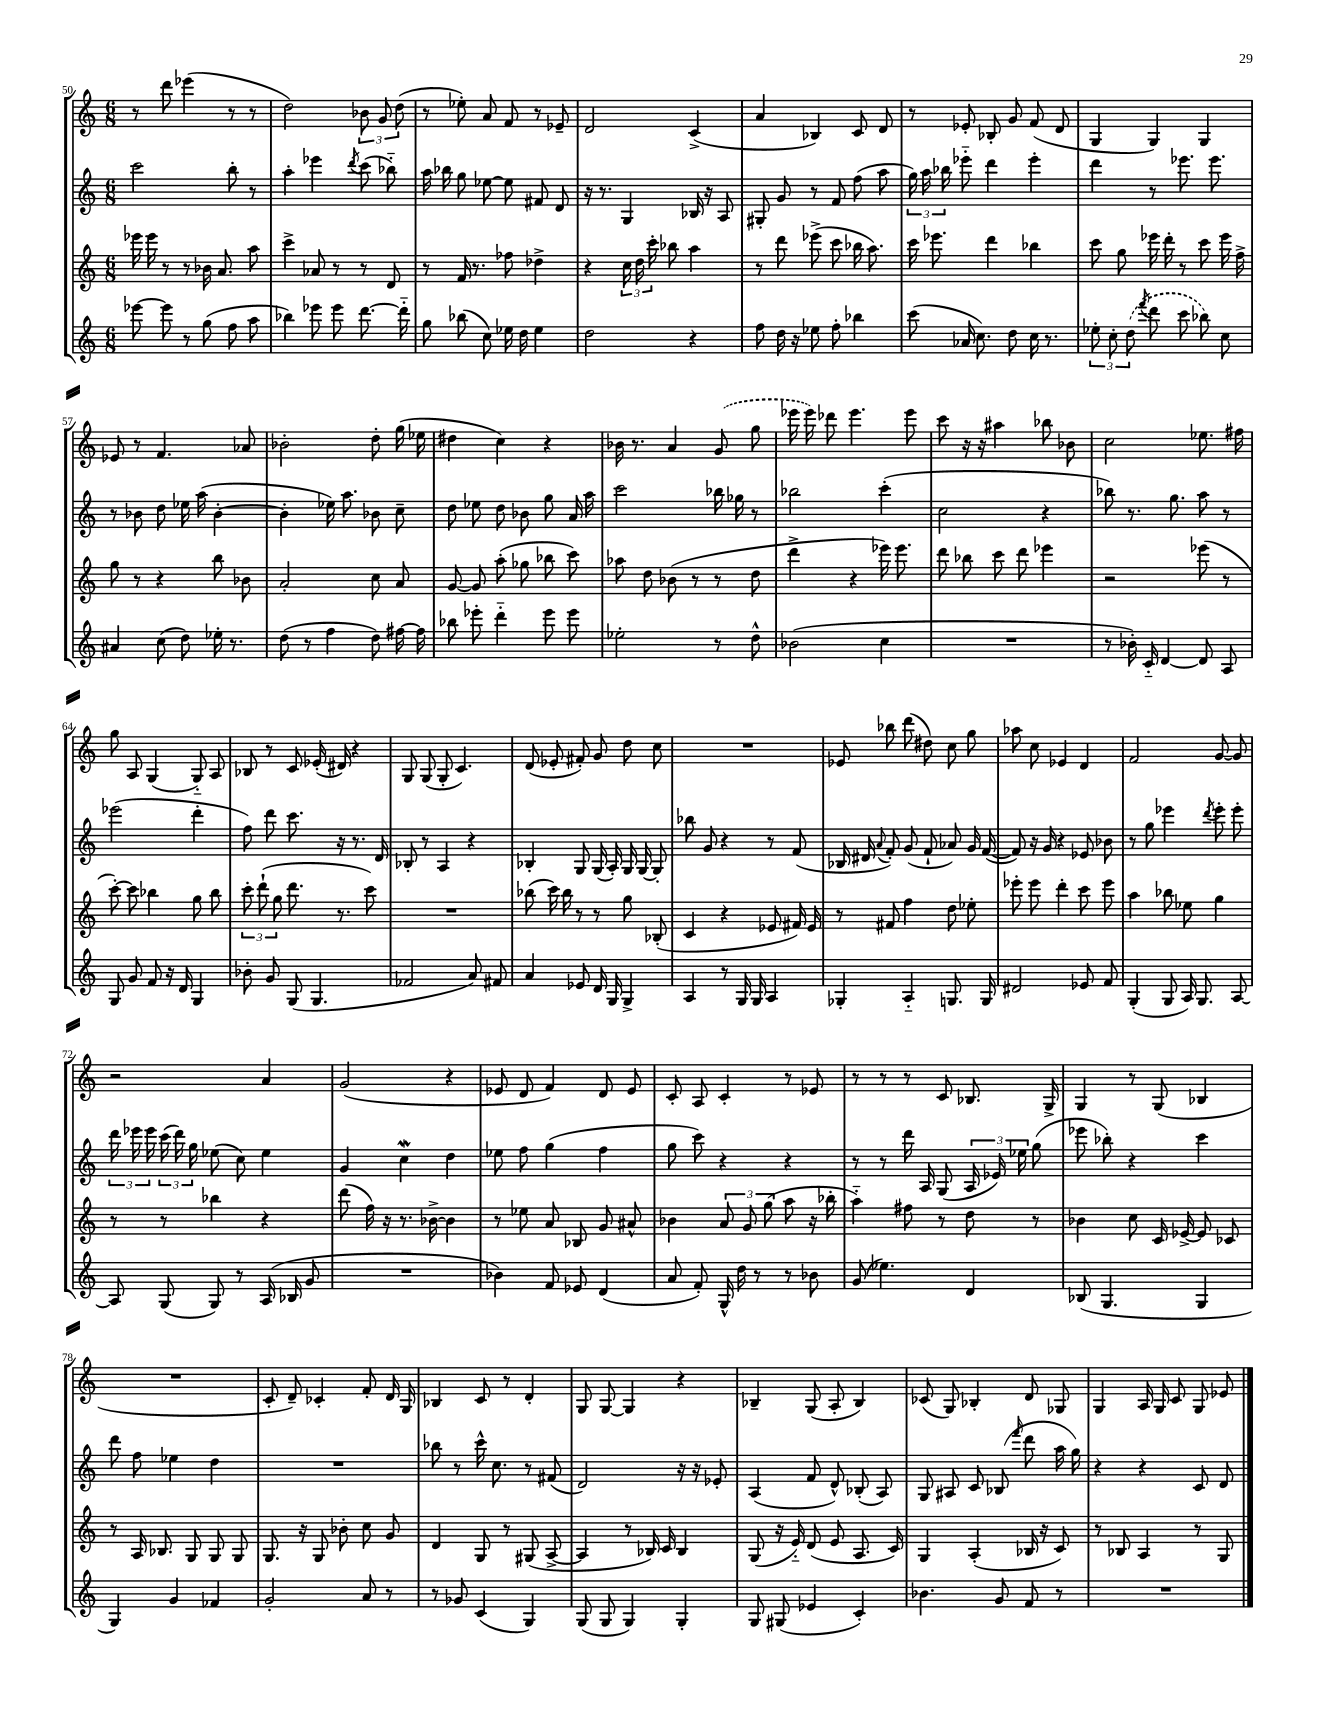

**kern	**kern	**kern	**kern
*staff4	*staff3	*staff2	*staff1
*clefG2	*clefG2	*clefG2	*clefG2
*k[]	*k[]	*k[]	*k[]
*M6/8	*M6/8	*M6/8	*M6/8
[8eee-	16eee-	2ccc	8r
.	16eee-	.	.
8eee-]	8r	.	8ddd
8r	8r	.	(4eee-
(8gg	16b-	.	.
.	8.a	.	.
8ff	.	8bb'	8r
8aa	8aa	8r	8r
=	=	=	=
4bb-)	4ccc^	4aa'	2dd)
8eee-	8a-	4eee-	.
8eee-	8r	.	.
.	.	8qddd	.
[8.ddd	8r	(8ccc	12b-
.	.	.	12g
.	8d	8bb-'~)	.
.	.	.	(12dd
16ddd'~]	.	.	.
=	=	=	=
8gg	8r	16aa	8r
.	.	16bb-	.
(8bb-	16f	8gg	8ee-')
.	8.r	.	.
8cc)	.	[8ee-	8a
16ee-	8ff-	8ee-]	8f
16dd	.	.	.
4ee-	4dd-^	8f#	8r
.	.	8d	8e-~
=	=	=	=
2dd	4r	16r	2d
.	.	8.r	.
.	24cc	4G	.
.	24dd	.	.
.	24ccc'	.	.
.	8bb-	.	.
4r	4aa	16B-	(4c^
.	.	16r	.
.	.	8A	.
=	=	=	=
8ff	8r	8G#'	4a
16dd	8ddd	8g	.
16r	.	.	.
8ee-	(8eee-^	8r	4B-)
8ff'	8ccc	8f	.
4bb-	16bb-	(8ff	8c
.	8.aa)	.	.
.	.	8aa	8d
=	=	=	=
(8ccc	16ccc	24gg)	8r
.	.	24aa	.
.	8.eee-	.	.
.	.	24bb-	.
16a-	.	8eee-'~	8e-'
8.cc)	.	.	.
.	4ddd	4ddd	8B-'
8dd	.	.	8g
16cc	4bb-	4eee-'	(8f
8.r	.	.	.
.	.	.	8d
=	=	=	=
12ee-'	8ccc	4ddd	4G
12cc'	.	.	.
.	8gg	.	.
(12dd	.	.	.
8qfff	.	.	.
8ddd	16eee-	8r	4G)
.	16ddd'	.	.
8ccc	8r	8.eee-	.
8bb-)	8ccc	.	4G
.	.	8.eee-	.
8cc	16eee-	.	.
.	16ff^	.	.
=	=	=	=
4a#	8gg	8r	8e-
.	8r	8b-	8r
(8cc	4r	8dd	4.f
8dd)	.	16ee-	.
.	.	(16aa	.
16ee-'	8bb	[4b-'	.
8.r	.	.	.
.	8b-	.	8a-
=	=	=	=
(8dd	2a'	4b-']	2b-'
8r	.	.	.
4ff	.	16ee-)	.
.	.	8.aa	.
8dd)	8cc	8b-	8dd'
[16ff#	8a	8cc~	(16gg
16ff#]	.	.	16ee-
=	=	=	=
8bb-	[8g	8dd	4dd#
8eee-'	8g]	8ee-	.
4ddd'~	(8aa'	8dd	4cc)
.	8gg-	8b-	.
8eee-	8bb-	8gg	4r
8eee-	8ccc)	16a	.
.	.	16aa	.
=	=	=	=
2ee-'	8aa-	2ccc	16b-
.	.	.	8.r
.	8dd	.	.
.	(8b-	.	4a
.	8r	.	.
8r	8r	16bb-	(8g
.	.	16gg-	.
8dd^^	8dd	8r	8gg
=	=	=	=
(2b-	4ddd^	2bb-	16eee-
.	.	.	16eee-)
.	.	.	8ddd-
.	4r	.	4.eee-
4cc	16eee-)	(4ccc'	.
.	8.eee-	.	.
.	.	.	8eee-
=	=	=	=
2.r	8ddd	2cc	8ccc
.	8bb-	.	16r
.	.	.	16r
.	8ccc	.	4aa#
.	8ddd	.	.
.	4eee-	4r	8bb-
.	.	.	8b-
=	=	=	=
8r	2r	8bb-)	2cc
16b-')	.	8.r	.
16c'~	.	.	.
[4d	.	.	.
.	.	8.gg	.
8d]	(8eee-	8aa	8.ee-
8A	8r	8r	.
.	.	.	16ff#
=	=	=	=
8G	[8ccc')	(2eee-	8gg
8g	8ccc]	.	8A
8f	4bb-	.	(4G
16r	.	.	.
16d	.	.	.
4G	8gg	4ddd'	8G'~)
.	8bb-	.	8A
=	=	=	=
8b-'	12ccc'	8ff)	8B-
.	(12ddd`	.	.
8g	.	8ddd	8r
.	12gg	.	.
(8G	8.ddd	8.ccc	8c
4.G	.	.	(16e-'
.	8.r	16r	16d#)
.	.	8.r	4r
.	8ccc)	.	.
.	.	16d	.
=	=	=	=
2f-	2.r	8B-'	8G
.	.	8r	(8G
.	.	4A	8G'
.	.	.	4.c)
8a)	.	4r	.
8f#	.	.	.
=	=	=	=
4a	(8bb-	4B-'	(8d
.	16ccc)	.	8e-'
.	16bb-	.	.
8e-	8r	8G	8f#')
16d	8r	(16G	8g
16G	.	16A')	.
4G^	8gg	16G	8dd
.	.	[16G	.
.	(8B-'	8G']	8cc
=	=	=	=
4A	4c	8bb-	2.r
.	.	8g	.
8r	4r	4r	.
16G	.	.	.
16G	.	.	.
4A	8e-	8r	.
.	16f#)	(8f	.
.	16e-	.	.
=	=	=	=
4G-'	8r	16B-	8e-
.	.	16d#	.
.	.	8qqa	.
.	8f#	8f')	8bb-
4A'~	4ff	(8g	(8ddd
.	.	8f`	8dd#)
8.G	8dd	8a-)	8cc
.	8ee-'	16g	8gg
16G	.	([16f	.
=	=	=	=
2d#	8eee-'	8f])	8aa-
.	8eee-	16r	8cc
.	.	16g	.
.	4ddd'	4r	4e-
8e-	8ccc	8e-	4d
8f	8eee-	8b-	.
=	=	=	=
(4G'	4aa	8r	2f
.	.	8gg	.
8G	8bb-	4eee-	.
16A)	8ee-	.	.
8.G	.	.	.
.	.	8qddd	.
.	4gg	8eee-'	[8g
[8A	.	8eee-'	8g]
=	=	=	=
8A]	8r	24ddd	2r
.	.	24eee-	.
.	.	24eee-	.
(8G	8r	(24ccc	.
.	.	24ddd)	.
.	.	24gg	.
8G)	4bb-	(8ee-	.
8r	.	8cc)	.
(16A	4r	4ee-	4a
16B-	.	.	.
8g	.	.	.
=	=	=	=
2.r	(8ddd	4g	(2g
.	16ff)	.	.
.	16r	.	.
.	8.r	4cc	.
.	[16b-^	.	.
.	4b-]	4dd	4r
=	=	=	=
4b-)	8r	8ee-	8e-
.	8ee-	8ff	8d
8f	8a	(4gg	4f)
8e-	8B-	.	.
(4d	8g	4ff	8d
.	8a#^^	.	8e-
=	=	=	=
8a	4b-	8gg	8c'
8f')	.	8ccc)	8A
16G^^	12a	4r	4c'
16dd	.	.	.
.	12g	.	.
8r	.	.	.
.	(12gg	.	.
8r	8aa	4r	8r
8b-	16r	.	8e-
.	16bb-'	.	.
=	=	=	=
(8g	4aa'~)	8r	8r
4.ee-)	.	8r	8r
.	8ff#	16ddd	8r
.	.	16A	.
.	8r	(8G	8c
4d	8dd	24A	8.B-
.	.	24e-)	.
.	.	24ee-	.
.	8r	(8gg	.
.	.	.	16G^
=	=	=	=
(8B-	4b-	8eee-	4G
4.G	.	8bb-')	.
.	8cc	4r	8r
.	16c	.	(8G
.	[16e-^	.	.
4G	8e-]	4ccc	4B-
.	8c-	.	.
=	=	=	=
4G)	8r	8ddd	2.r
.	16A	8ff	.
.	8.B-	.	.
4g	.	4ee-	.
.	8G	.	.
4f-	8G	4dd	.
.	8G	.	.
=	=	=	=
2g'	8.G	2.r	8c'
.	.	.	8d~)
.	16r	.	.
.	8G	.	4c-'
.	8b-'	.	.
8a	8cc	.	8f'
8r	8g	.	16d
.	.	.	16G
=	=	=	=
8r	4d	8bb-	4B-
8g-	.	8r	.
(4c	8G	16ccc^^	8c
.	.	8.cc	.
.	8r	.	8r
4G)	(8G#	8r	4d'
.	[8A^	(8f#	.
=	=	=	=
(8G	4A]	2d)	8G
8G	.	.	[8G
4G)	8r	.	4G]
.	16B-)	.	.
.	16c	.	.
4G'	4B-	16r	4r
.	.	16r	.
.	.	8e-'	.
=	=	=	=
8G	(8G	(4A	4B-~
(8G#	16r	.	.
.	16e'~)	.	.
4e-	(8d	8f	(8G
.	8e	8d^^)	8A'
4c')	8.A	(8B-'	4B-)
.	.	8A)	.
.	16c)	.	.
=	=	=	=
4.b-	4G	8G	(8c-
.	.	8A#	8G)
.	(4A'	8c	4B-'
8g	.	(8B-	.
.	.	16qqfff	.
8f	16B-	8ddd	8d
.	16r	.	.
8r	8c)	16aa	8G-
.	.	16gg)	.
=	=	=	=
2.r	8r	4r	4G
.	8B-	.	.
.	4A	4r	16A
.	.	.	16G
.	.	.	8c
.	8r	8c	8G
.	8G	8d	8e-
==	==	==	==
*-	*-	*-	*-
